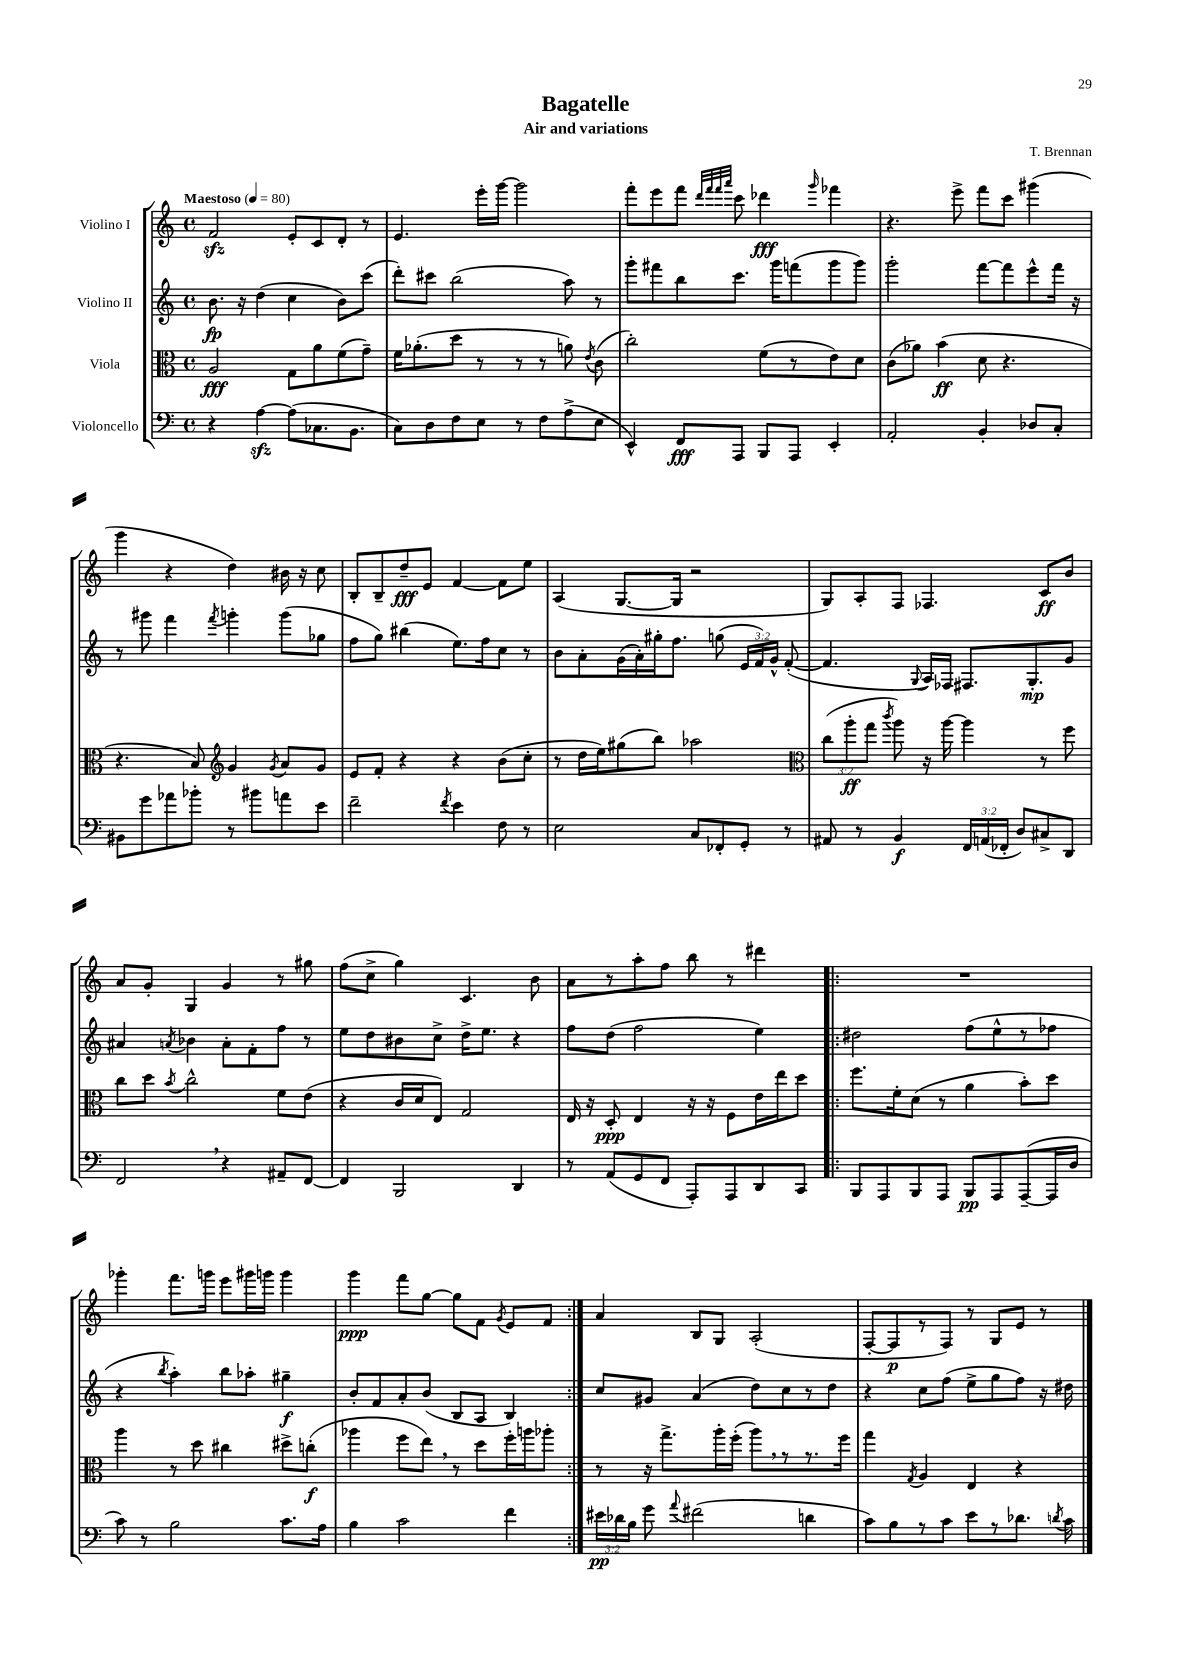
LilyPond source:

\header { title = "Bagatelle" composer = "T. Brennan" subtitle = "Air and variations" }
<<
\new StaffGroup <<
\new Staff = "s0" \with { instrumentName = "Violino I" } {
    \clef treble \key c \major \defaultTimeSignature \time 4/4 \tempo "Maestoso" 4 = 80
    \autoBeamOff f'2\sfz e'8[-. c'8 d'8]-. r8 |
    e'4. e'''16[-. g'''16]~ g'''2 |
    f'''8[-. e'''8 f'''8] \grace { d'''32[ f'''32 f'''32 a'''32] } c'''8 des'''4\fff \grace { g'''16 } fes'''4 |
    r4. e'''8-> f'''8[ c'''8] gis'''4( |
    g'''4 r4 d''4) bis'16 r16 c''8 |
    b8[-. b8-- d''8--\fff e'8] f'4~ f'8[ e''8] |
    a4( g8.[~ g16] r2 |
    g8[) a8-. f8] fes4. c'8[\ff b'8] |
    a'8[ g'8]-. g4 g'4 r8 gis''8 |
    f''8[( c''8]-> g''4) c'4. b'8 |
    a'8[ r8 a''8-. f''8] b''8 r8 dis'''4 |
    \repeat volta 2 { R1 |
    ges'''4-. f'''8.[ g'''16] e'''8[ gis'''16 g'''16] g'''4 |
    g'''4\ppp f'''8[ g''8]~ g''8[ f'8] \acciaccatura { g'8 } e'8[ f'8] | }
    a'4 b8[ g8] a2-.( |
    f8[~-. f8\p r8 f8]) r8 g8[ e'8] r8 \bar "|." |
}
\new Staff = "s1" \with { instrumentName = "Violino II" } {
    \clef treble \key c \major \defaultTimeSignature \time 4/4 \override Staff.TupletNumber.text = #tuplet-number::calc-fraction-text
    \autoBeamOff b'8.\fp r16 d''4( c''4 b'8[) c'''8]( |
    d'''8[-.) cis'''8] b''2( a''8) r8 |
    g'''8[-. fis'''8 b''8 c'''8.] g'''16[ f'''8( g'''8 g'''8]) |
    g'''2-. f'''8[~ f'''8 e'''8-^ f'''16] r16 |
    r8 gis'''8 f'''4 \acciaccatura { f'''8 } g'''4-. g'''8[( ges''8] |
    f''8[ g''8]) bis''4( e''8.[) f''16 c''8] r8 |
    b'8[ a'8-. g'16( a'16-.) gis''16-. f''8.] g''8( \tuplet 3/2 { e'16[ f'16) g'16]-^ } f'8~-.( |
    f'4. \appoggiatura { g8 } a16[) fes16] fis8.[ g8.-.\mp g'8] |
    ais'4 \acciaccatura { a'8 } bes'4 a'8[-. f'8-. f''8] r8 |
    e''8[ d''8 bis'8 c''8]-> d''16[-> e''8.] r4 |
    f''8[ d''8]( f''2 e''4) |
    \repeat volta 2 { dis''2 f''8[( e''8-^ r8 fes''8] |
    r4 \acciaccatura { b''8 } a''4-.) b''8[ aes''8]-. gis''4--\f |
    b'8[-. f'8 a'8-. b'8]( b8[ a8] b4) | }
    c''8[ gis'8] a'4( d''8[) c''8 r8 d''8] |
    r4 c''8[ f''8]( e''8[-> g''8 f''8]) r16 dis''16 \bar "|." |
}
\new Staff = "s2" \with { instrumentName = "Viola" } {
    \clef alto \key c \major \defaultTimeSignature \time 4/4 \override Staff.TupletNumber.text = #tuplet-number::calc-fraction-text
    \autoBeamOff a2\fff g8[ a'8 f'8( g'8]--) |
    f'16[ aes'8.-.( d''8] r8 r8 r8 a'8) \acciaccatura { e'8 } c'8( |
    c''2-.) f'8[( r8 e'8) d'8] |
    c'8[( aes'8]) b'4\ff( d'8 r4. |
    r4. b8) \clef treble g'4 \acciaccatura { g'8 } a'8[ g'8] |
    e'8[ f'8]-. r4 r4 b'8[( c''8]-. |
    r8 d''16[ e''16) gis''8( b''8]) aes''2 |
    \clef alto \tuplet 3/2 { c''8[( a''8-.\ff g''8] } \acciaccatura { c'''8 } a''8) r16 a''16~ a''4 r8 f''8 |
    c''8[ d''8] \acciaccatura { b'8 } c''2-^ f'8[ e'8]( |
    r4 c'16[ d'16 e8]) g2 |
    e16 r16 d8-.\ppp e4 r16 r16 f8[ e'16 e''16 d''8] |
    \repeat volta 2 { f''8.[ f'16-. d'8]( r8 a'4 b'8[-.) d''8] |
    a''4 r8 d''8 cis''4 dis''8[-> c''8]-.\f( |
    aes''4 f''8[ e''8]) \breathe r8 d''8[ f''16-. a''16 aes''8]-. | }
    r8 r16 g''8.[-> a''16-. f''16]-.( a''8[) \breathe r8 r8. f''16] |
    g''4 \acciaccatura { g8 } a4 e4 r4 \bar "|." |
}
\new Staff = "s3" \with { instrumentName = "Violoncello" } {
    \clef bass \key c \major \defaultTimeSignature \time 4/4 \override Staff.TupletNumber.text = #tuplet-number::calc-fraction-text
    \autoBeamOff r4 a4~\sfz a8[( ces8. b,8.] |
    c8[) d8 f8 e8] r8 f8[ a8->( e8] |
    e,4-^) f,8[\fff a,,8] b,,8[ a,,8] e,4-. |
    a,2-. b,4-. des8[ c8]-. |
    bis,8[ g'8 aes'8 bes'8]-. r8 bis'8[ a'8 e'8] |
    f'2-- \acciaccatura { f'8 } e'4 f8 r8 |
    e2 c8[ fes,8-. g,8]-. r8 |
    ais,8 r8 b,4\f \tuplet 3/2 { f,16[ a,16( fes,16]-. } d8[) cis8-> d,8] |
    f,2 \breathe r4 ais,8[-- f,8]~ |
    f,4 b,,2 d,4 |
    r8 a,8[( g,8 f,8] a,,8[-.) a,,8 d,8 c,8] |
    \repeat volta 2 { b,,8[ a,,8 b,,8 a,,8] b,,8[\pp a,,8 a,,8~--( a,,16 d16] |
    c'8) r8 b2 c'8.[ a16] |
    b4 c'2 f'4 | }
    \tuplet 3/2 { eis'16[\pp des'16 b16] } g'8 \appoggiatura { a'8 } fis'2( d'4 |
    c'8[) b8 r8 c'8] e'8[ r8 des'8.] \acciaccatura { d'8 } c'16 \bar "|." |
}
>>
>>
\layout { \context { \Score \remove "Bar_number_engraver" } }
